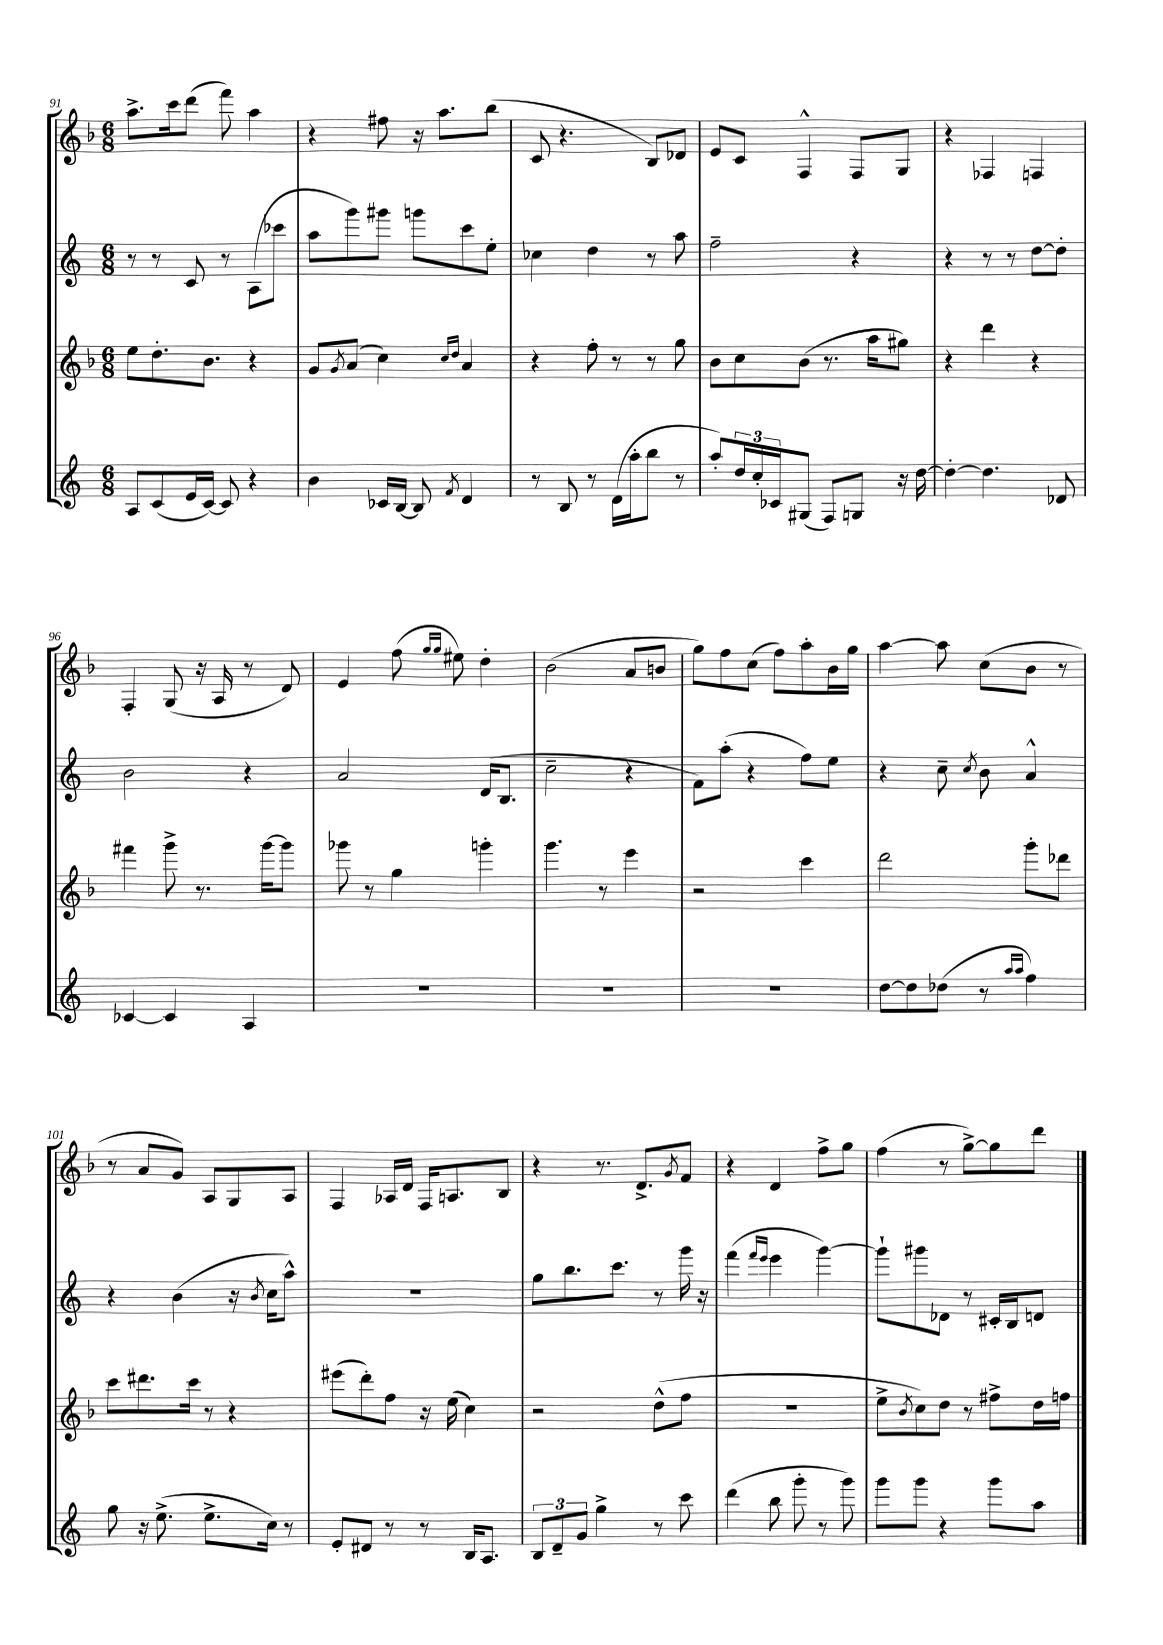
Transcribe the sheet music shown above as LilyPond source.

<<
\new StaffGroup <<
\new Staff = "s0" {
    \clef treble \key f \major \numericTimeSignature \time 6/8
    a''8.-> c'''16 d'''8( f'''8) a''4 |
    r4 fis''8 r16 a''8. bes''8( |
    c'8 r4. bes8) des'8 |
    e'8 c'8 f4-^ f8 g8 |
    r4 fes4 f4 |
    f4-. g8( r16 a16 r8 d'8) |
    e'4 f''8( \grace { g''16 g''16 } eis''8) d''4-. |
    bes'2( a'8 b'8 |
    g''8) f''8 c''8( f''8) a''8-. bes'16 g''16 |
    a''4~ a''8 c''8( bes'8 r8 |
    r8 a'8 g'8) a8 g8 a8 |
    f4 aes16 d'16 f16 a8. bes8 |
    r4 r8. d'8.-> \acciaccatura { g'8 } f'8 |
    r4 d'4 f''8-> g''8 |
    f''4( r8 g''8~->) g''8 d'''8 \bar "|." |
}
\new Staff = "s1" {
    \clef treble \key c \major \numericTimeSignature \time 6/8
    r8 r8 c'8 r8 a8( ces'''8 |
    a''8 g'''8) gis'''8 g'''8 c'''8 e''8-. |
    ces''4 d''4 r8 a''8 |
    f''2-- r4 |
    r4 r8 r8 d''8~ d''8-. |
    b'2 r4 |
    a'2 d'16( b8. |
    c''2-- r4 |
    f'8) a''8-.( r4 f''8) e''8 |
    r4 c''8-- \acciaccatura { c''8 } b'8 a'4-^ |
    r4 b'4( r16 \acciaccatura { b'8 } c''16 a''8-^) |
    R2. |
    g''8 b''8. c'''8. r8 g'''16 r16 |
    f'''4( \grace { f'''16 e'''16 } e'''4 g'''4~) |
    g'''8-! gis'''8 des'8 r8 cis'16-. b16 d'8 \bar "|." |
}
\new Staff = "s2" {
    \clef treble \key f \major \numericTimeSignature \time 6/8
    e''8 d''8.-. bes'8. r4 |
    g'8 \acciaccatura { g'8 } a'8( c''4) \grace { c''16 d''16 } a'4 |
    r4 f''8-. r8 r8 g''8 |
    bes'8 c''8 bes'8( r8. a''16 gis''8) |
    r4 d'''4 r4 |
    fis'''4 g'''8-> r8. g'''16~ g'''8 |
    ges'''8 r8 g''4 g'''4-. |
    g'''4. r8 e'''4 |
    r2 c'''4 |
    d'''2 g'''8-. des'''8 |
    c'''8 dis'''8. c'''16 r8 r4 |
    eis'''8( d'''8-.) f''8 r16 e''16( c''4) |
    r2 d''8-^( f''8 |
    R2. |
    e''8-> \acciaccatura { bes'8 } c''8) d''8 r8 fis''8-> d''16 f''16 \bar "|." |
}
\new Staff = "s3" {
    \clef treble \key c \major \numericTimeSignature \time 6/8
    a8 c'8( e'16 c'16~) c'8 r4 |
    b'4 ces'16 b16~ b8 \acciaccatura { f'8 } d'4 |
    r8 b8 r8 d'16( a''16-. b''8 r8 |
    a''8-.) \tuplet 3/2 { d''16 c''16-. ces'16 } gis8( f8) g8 r16 d''16~ |
    d''4~-. d''4. des'8 |
    ces'4~ ces'4 a4 |
    R2. |
    R2. |
    R2. |
    d''8~ d''8 des''8( r8 \grace { a''16 a''16 } f''4) |
    g''8 r16 e''8.->( e''8.-> c''16) r8 |
    e'8-. dis'8 r8 r8 b16 a8. |
    \tuplet 3/2 { b8 d'8-- g'8 } g''4-> r8 c'''8 |
    d'''4( b''8 g'''8-. r8 g'''8) |
    g'''8 g'''8 r4 g'''8 a''8 \bar "|." |
}
>>
>>
\layout { \context { \Score currentBarNumber = #91 } }
